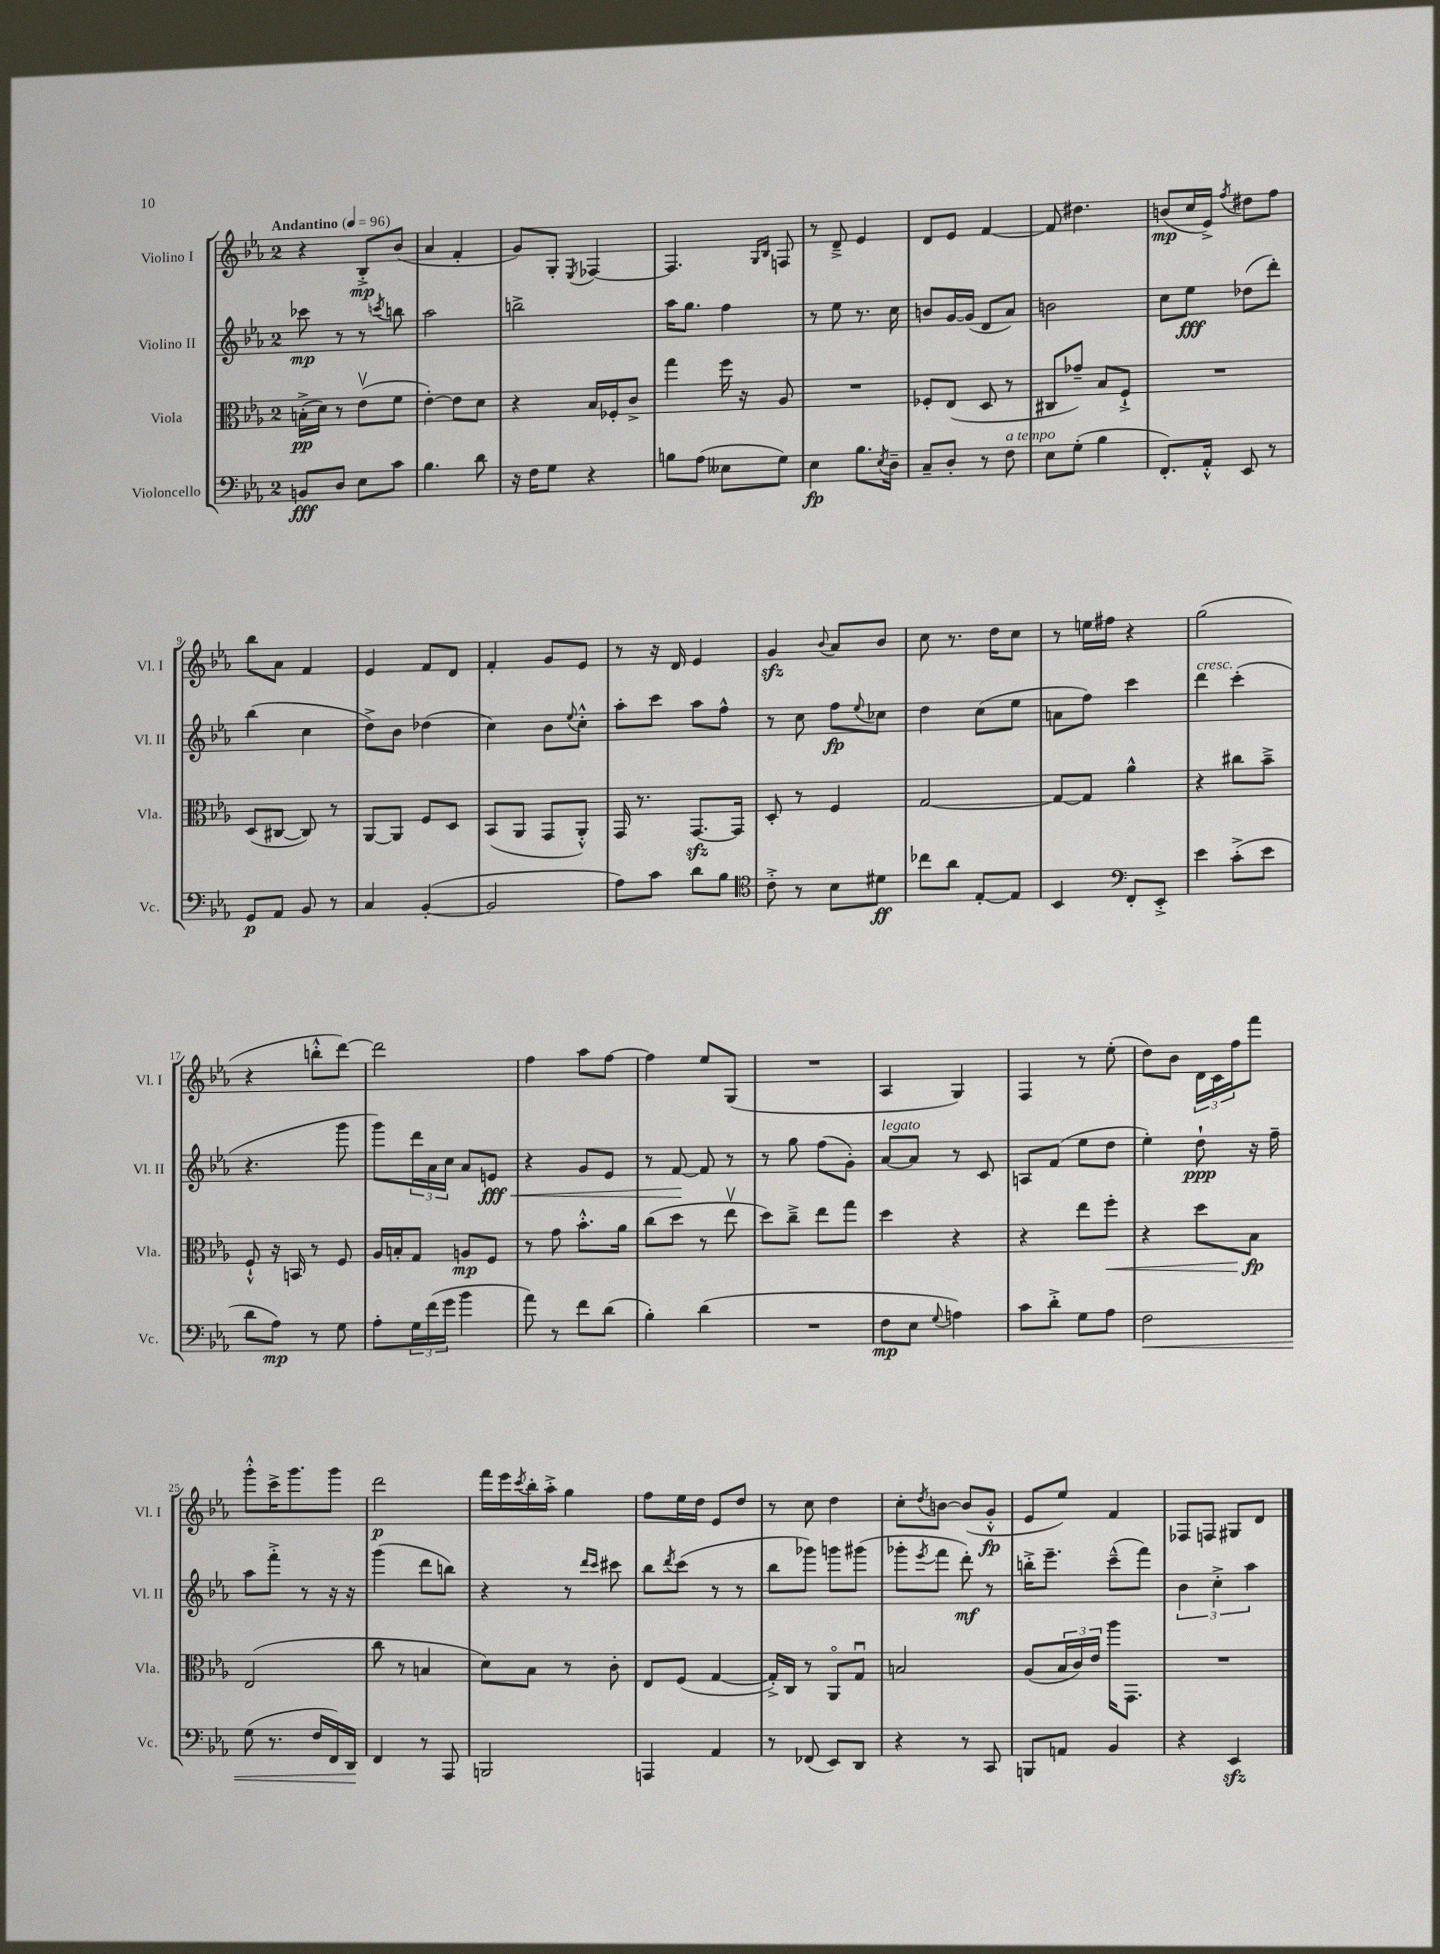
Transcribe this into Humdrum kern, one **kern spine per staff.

**kern	**kern	**kern	**kern
*staff4	*staff3	*staff2	*staff1
*clefF4	*clefC3	*clefG2	*clefG2
*k[b-e-a-]	*k[b-e-a-]	*k[b-e-a-]	*k[b-e-a-]
*M2/4	*M2/4	*M2/4	*M2/4
*MM96	*MM96	*MM96	*MM96
8BB	(16B'^	8ccc-	4r
.	16d)	.	.
8D	8r	8r	.
8E-	(8e-v	8r	8B-'^
.	.	8qccc	.
8c	8f	8bb	(8b-
=	=	=	=
4.B-	[4e-')	2aa-	4a-
.	8e-]	.	4f'
8d	8d	.	.
=	=	=	=
16r	4r	2bb^	8g)
16F	.	.	.
8G	.	.	8G'
.	.	.	8qE-
4r	16B-	.	[4F-
.	16F-'	.	.
.	8c^	.	.
=	=	=	=
8B	4gg	16aa-	4.F-]
.	.	8.gg	.
(8A-	.	.	.
8E--	16ff	4ff	.
.	16r	.	.
.	.	.	16qqG
.	.	.	16qqB-
8G)	8A-	.	8F
=	=	=	=
4E-	2r	8r	8r
.	.	8ee-	8d~^
8.B-	.	8.r	4e-
8qE-	.	.	.
16D~	.	16cc	.
=	=	=	=
8C~	8F-'	8b	8d
8D'	(8E-	[16g	8e-
.	.	(16g]	.
8r	8D	8d	[4f
8F	8r	8a-)	.
=	=	=	=
8E-	8C#	2b	8f]
(8G'	8g-~)	.	4.dd#
4B-	8B-	.	.
.	8F`^	.	.
=	=	=	=
8.FF')	2r	8cc	(8b
.	.	8ee-	16cc
16AA-'^^	.	.	16e-^)
.	.	.	8qff
8EE-	.	(8dd-	8dd#
8r	.	8ddd')	8ff
=	=	=	=
8GG	(8D	(4bb-	8bb-
8AA-	[8C#	.	8a-
8BB-	8C#])	4cc	4f
8r	8r	.	.
=	=	=	=
4C	[8AA-	8dd^)	4e-
.	8AA-]	8b-	.
([4BB-'	8F	(4dd-	8f
.	8D	.	8d
=	=	=	=
2BB-]	(8BB-	4cc)	4f'
.	8AA-	.	.
.	8GG	8b-	8g
.	.	8qqee-	.
.	8AA-'^^)	8cc'^^	8e-
=	=	=	=
8A-)	16GG	8aa-'	8r
.	8.r	.	.
8c	.	8ccc	16r
.	.	.	16d
8d	[8.GG	8aa-	4e-
8B-	.	8ff^^	.
.	16GG]	.	.
=	=	=	=
*clefC4	*	*	*
8c'^	8D'	8r	4g
8r	8r	8cc	.
.	.	.	8qqb-
8B-	4F	8ff	8a-
.	.	8qqee-	.
8d#	.	8cc-	8b-
=	=	=	=
8cc-	[2G	4dd	8cc
8a-	.	.	8.r
[8E-'	.	(8cc	.
.	.	.	16dd
8E-]	.	8ee-	8cc
=	=	=	=
4BB-	8G_	8a	8r
.	8G]	8ff)	16ee
.	.	.	16ff#
*clefF4	*	*	*
8FF'	4a-^^	4ccc	4r
8EE-'^	.	.	.
=	=	=	=
4e-	4r	4ddd	(2gg
(8c'^	8cc#	(4ccc'	.
8e-	8b-~^	.	.
=	=	=	=
8d	8F`^^	4.r	4r
8A-)	16r	.	.
.	16BB	.	.
8r	8r	.	8bb'^^
8G	8F	8ggg	[8ddd)
=	=	=	=
8A-'	16A-	8ggg)	2ddd]
.	16B'	.	.
24G	8G	24ddd	.
(24f	.	24a-	.
24g	.	24cc	.
4b-	8A	8a-	.
.	8F	8e	.
=	=	=	=
8a-)	8r	4r	4ff
8r	8g	.	.
8f	8.b-'^^	8g	8aa-
(8d	.	8e-	[8ff
.	16a-	.	.
=	=	=	=
4B-')	(8cc	8r	4ff]
.	8dd	[8f	.
(4d	8r	8f]	8ee-
.	8ee-v	8r	(8G
=	=	=	=
2r	8dd)	8r	2r
.	8cc~^	8gg	.
.	8ee-	(8ff	.
.	8gg	8g')	.
=	=	=	=
8F	4dd	[8a-	4A-
8E-	.	8a-]	.
8qqG	.	.	.
4A)	4r	8r	4G)
.	.	8c	.
=	=	=	=
8c	4r	8A	4F
8d'^	.	(8f	.
8G	8ee-	8ee-	8r
8A-	8ff'	8dd	(8ee-'
=	=	=	=
2F	4r	4ee-')	8dd)
.	.	.	8b-
.	8dd	8dd`	24d
.	.	.	24c
.	.	.	24ff
.	8B-	16r	8fff
.	.	16ff~	.
=	=	=	=
(8G	(2E-	8aa-	8ggg'^^
8.r	.	8fff'^	16ccc^
.	.	.	8.ggg
.	.	8r	.
16F	.	.	.
16FF)	.	16r	8ggg
16DD	.	16r	.
=	=	=	=
4FF	8cc	(4ggg	2ddd
.	8r	.	.
8r	4B	8ddd	.
8AAA-	.	8bb)	.
=	=	=	=
2BBB	8d)	4r	16fff
.	.	.	16eee-
.	.	.	8qccc
.	8B-	.	16bb-'
.	.	.	16aa-'^
.	8r	8r	4gg
.	.	16qqddd	.
.	.	16qqccc	.
.	8c'	8ccc#	.
=	=	=	=
4AAA	8E-	8bb-	8ff
.	.	8qddd	.
.	(8F	(8ccc	16ee-
.	.	.	16dd
4AA-	[4G	8r	8e-
.	.	8r	8dd
=	=	=	=
8r	16G'^])	8bb-	8r
.	16C	.	.
(8FF-	8r	8ggg-)	8cc
8EE-)	8AA-o	8ggg	4dd
8DD	8Gu	(8ggg#	.
=	=	=	=
4r	2B	8ggg-'	8cc'
.	.	8qeee-	8qdd
.	.	8fff	[8b
8r	.	8ddd')	(8b]
8CC	.	8r	8g'^^
=	=	=	=
8BBB	(8A-	16bb'^	8e-
.	.	8.eee-~	.
8AA	24B-	.	8ee-)
.	24c)	.	.
.	24e-	.	.
4BB-	16aa-	(8ccc~^^	4f
.	8.GG	.	.
.	.	8fff)	.
=	=	=	=
4r	2r	6b-	8F-
.	.	.	8F
.	.	6cc'^	.
4EE-	.	.	8G#
.	.	6aa-	.
.	.	.	8d
==	==	==	==
*-	*-	*-	*-
